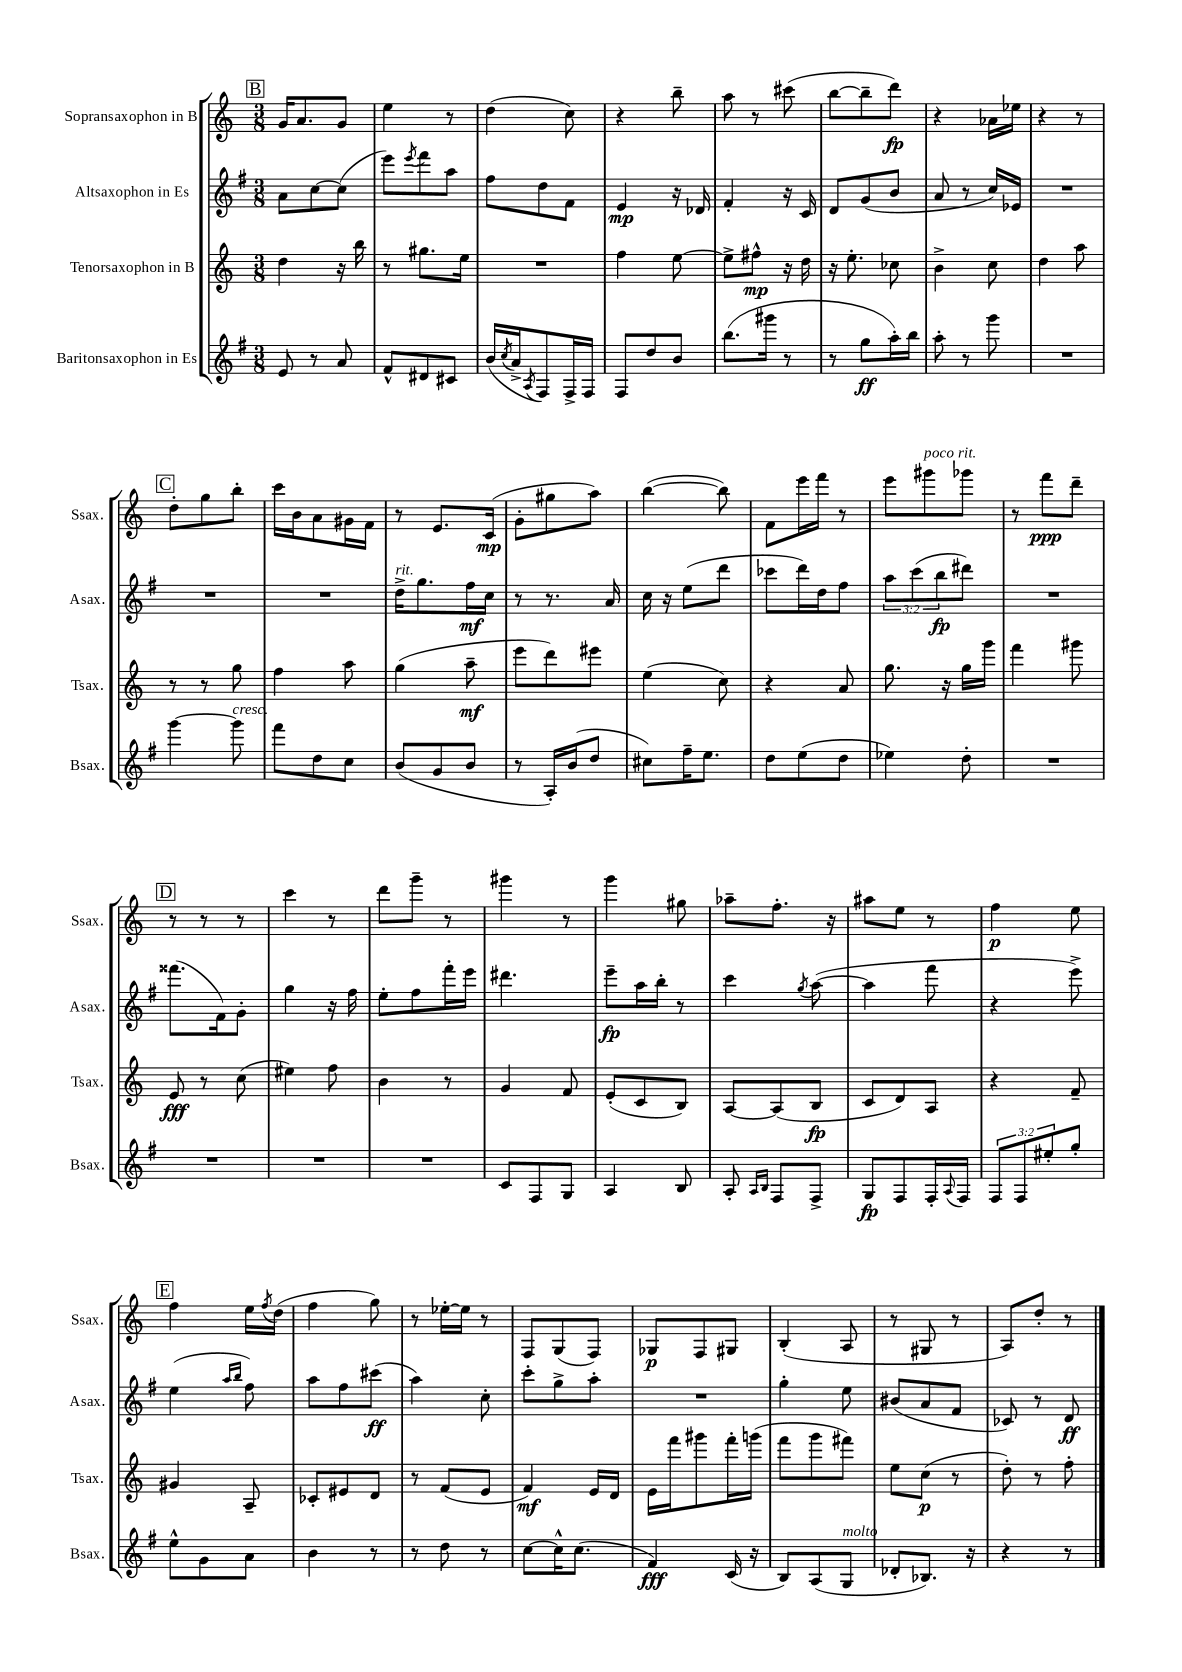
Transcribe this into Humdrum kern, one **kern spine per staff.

**kern	**kern	**kern	**kern
*staff4	*staff3	*staff2	*staff1
*clefG2	*clefG2	*clefG2	*clefG2
*k[f#]	*k[]	*k[f#]	*k[]
*M3/8	*M3/8	*M3/8	*M3/8
8e	4dd	8a	16g
.	.	.	8.a
8r	.	[8cc	.
8a	16r	(8cc]	8g
.	16bb	.	.
=	=	=	=
8f#^^	8r	8eee)	4ee
.	.	8qeee	.
8d#	8.gg#	8fff#	.
8c#	.	8aa	8r
.	16ee	.	.
=	=	=	=
(16b	4.r	8ff#	(4dd
8qcc	.	.	.
16a^	.	.	.
8qA	.	.	.
8F#)	.	8dd	.
16F#^	.	8f#	8cc)
16F#	.	.	.
=	=	=	=
8F#	4ff	4e	4r
8dd	.	.	.
8b	[8ee	16r	8bb~
.	.	16d-	.
=	=	=	=
(8.bb	8ee^]	4f#'	8aa
.	8ff#^^	.	8r
16ggg#	.	.	.
8r	16r	16r	(8ccc#
.	16dd	16c	.
=	=	=	=
8r	16r	8d	[8bb
.	8.ee'	.	.
8gg	.	(8g	8bb~]
16aa')	8cc-	8b	8ddd)
16bb	.	.	.
=	=	=	=
8aa'	4b^	8a	4r
8r	.	8r	.
8ggg	8cc	16cc)	16a-
.	.	16e-	16ee-
=	=	=	=
4.r	4dd	4.r	4r
.	8aa	.	8r
=	=	=	=
[4ggg	8r	4.r	8dd'
.	8r	.	8gg
8ggg]	8gg	.	8bb'
=	=	=	=
8fff#	4ff	4.r	16ccc
.	.	.	16b
8dd	.	.	8a
8cc	8aa	.	16g#
.	.	.	16f
=	=	=	=
(8b	(4gg	16dd^	8r
.	.	8.gg	.
8g	.	.	8.e
8b	8aa~	16ff#	.
.	.	16cc	(16c
=	=	=	=
8r	8eee	8r	8g'
16A')	8ddd)	8.r	8gg#
(16b	.	.	.
8dd	8eee#	.	8aa)
.	.	16a	.
=	=	=	=
8cc#)	(4ee	16cc	([4bb
.	.	16r	.
16ff#~	.	(8ee	.
8.ee	.	.	.
.	8cc)	8ddd	8bb])
=	=	=	=
8dd	4r	8ccc-	8f
(8ee	.	16ddd)	16eee
.	.	16dd	16fff
8dd	8a	8ff#	8r
=	=	=	=
4ee-)	8.gg	12aa	8eee
.	.	(12ccc	.
.	.	.	8ggg#
.	.	12bb	.
.	16r	.	.
8dd'	16gg	8ddd#)	8ggg-
.	16ggg	.	.
=	=	=	=
4.r	4fff	4.r	8r
.	.	.	8fff
.	8ggg#	.	8ddd~
=	=	=	=
4.r	8e	(8.fff##	8r
.	8r	.	8r
.	.	16f#)	.
.	(8cc	8g'	8r
=	=	=	=
4.r	4ee#)	4gg	4ccc
.	8ff	16r	8r
.	.	16ff#	.
=	=	=	=
4.r	4b	8ee'	8ddd
.	.	8ff#	8ggg~
.	8r	16fff#'	8r
.	.	16eee	.
=	=	=	=
8c	4g	4.ddd#	4ggg#
8F#	.	.	.
8G	8f	.	8r
=	=	=	=
4A	(8e'	8eee~	4ggg
.	8c	16aa	.
.	.	16bb'	.
8B	8B)	8r	8gg#
=	=	=	=
8A'	[8A	4ccc	8aa-~
16qqA	.	.	.
16qqB	.	.	.
8F#	(8A]	.	8.ff'
.	.	8qgg	.
8F#^	8B	([8aa	.
.	.	.	16r
=	=	=	=
8G	8c	4aa]	8aa#
8F#	8d)	.	8ee
16F#'	8A	8fff#	8r
8qqA	.	.	.
16F#	.	.	.
=	=	=	=
12F#	4r	4r	4ff
12F#	.	.	.
12ee#'	.	.	.
8gg'	8f~	8eee^)	8ee
=	=	=	=
8ee^^	4g#	(4ee	4ff
8g	.	.	.
.	.	16qqaa	.
.	.	16qqbb	.
8a	8A~	8ff#)	16ee
.	.	.	8qff
.	.	.	(16dd
=	=	=	=
4b	8c-'	8aa	4ff
.	8e#	8ff#	.
8r	8d	(8ccc#	8gg)
=	=	=	=
8r	8r	4aa)	8r
8dd	(8f	.	[16ee-'
.	.	.	16ee-]
8r	8e	8cc'	8r
=	=	=	=
[8cc	4f)	8ccc'	8F
16cc^^]	.	8gg^	(8G
(8.cc	.	.	.
.	16e	8aa'	8F)
.	16d	.	.
=	=	=	=
4f#)	16e	4.r	8G-
.	16fff	.	.
.	8ggg#	.	8F
(16c	16fff'	.	8G#
16r	(16ggg	.	.
=	=	=	=
8B)	8fff	4gg'	(4B'
(8A	8ggg	.	.
8G	8fff#)	8ee	8A
=	=	=	=
8d-'	8ee	(8b#	8r
8.B-)	(8cc	8a	8G#
.	8r	8f#	8r
16r	.	.	.
=	=	=	=
4r	8dd')	8c-)	8A)
.	8r	8r	8dd'
8r	8ff'	8d	8r
==	==	==	==
*-	*-	*-	*-
